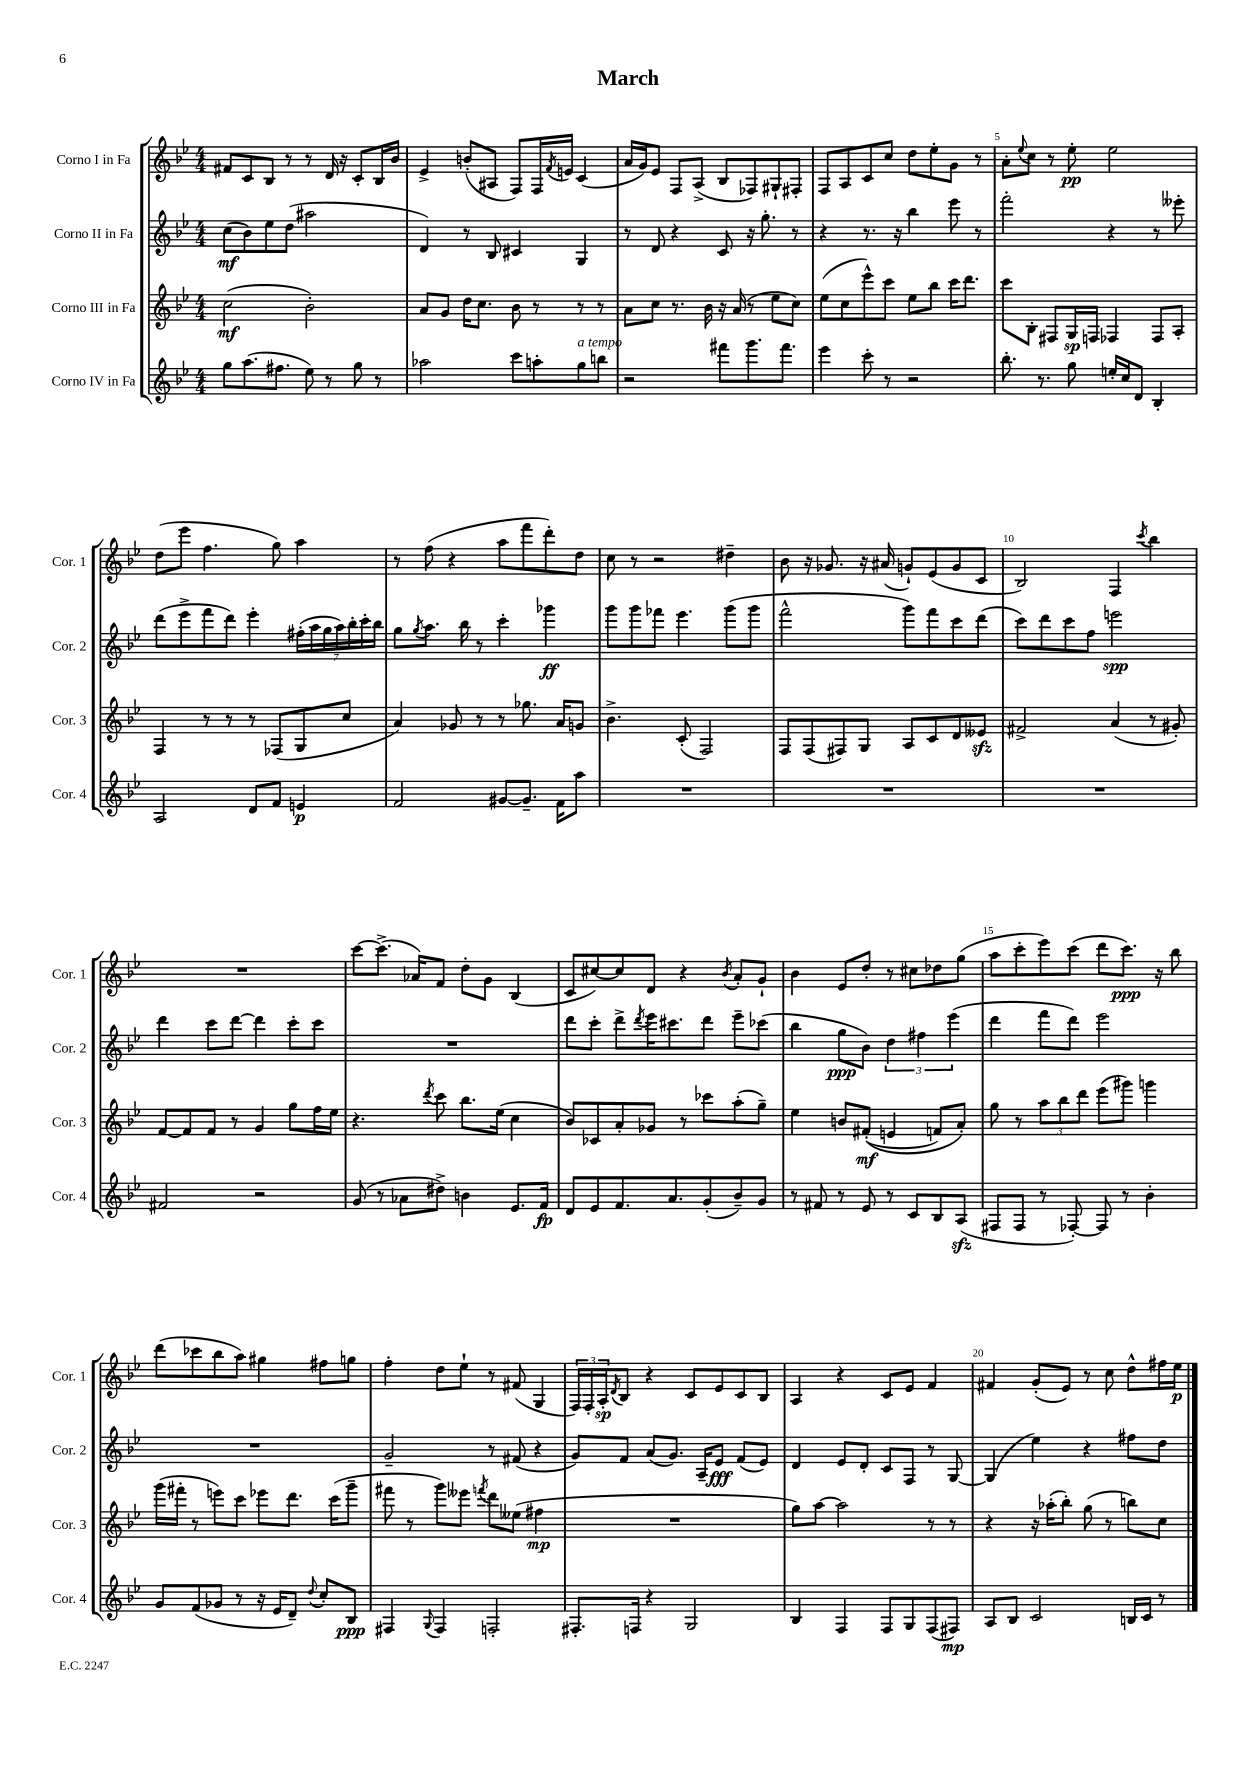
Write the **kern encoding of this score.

**kern	**kern	**kern	**kern
*staff4	*staff3	*staff2	*staff1
*clefG2	*clefG2	*clefG2	*clefG2
*k[b-e-]	*k[b-e-]	*k[b-e-]	*k[b-e-]
*M4/4	*M4/4	*M4/4	*M4/4
8gg\L	(2cc\	(8cc\L	8f#/L
(8.aa\	.	8b-\)	8c/
.	.	8ee-\	8B-/J
8.ff#\J	.	.	.
.	.	(8dd\J	8r
8ee-\)	2b-'\)	2aa#\	8r
8r	.	.	16d/
.	.	.	16r
8gg\	.	.	8c'/L
8r	.	.	16B-/L
.	.	.	16b-/JJ
=	=	=	=
2aa-\	8a/L	4d/)	4e-^/
.	8g/J	.	.
.	16dd\LK	8r	(8b'/L
.	8.cc\J	.	.
.	.	8B-/	8A#/J
8ccc\L	8b-\	4c#/	8F/L)
8aa'\	8r	.	16F/L
.	.	.	8qf/
.	.	.	16e/JJ
8gg\	8r	4G/	(4c/
8bb\J	8r	.	.
=	=	=	=
2r	8a\L	8r	16a/LL
.	.	.	16g/J)
.	8cc\J	8d/	8e-/J
.	8.r	4r	8F/L
.	.	.	(8A^/J
.	16b-\	.	.
8fff#\L	16r	8c/	8B-/L
.	(16a/	.	.
8.ggg\	8r	16r	8F-/)
.	.	8.gg'\	.
.	8ee-\L	.	8G#`/
8.fff#\J	.	.	.
.	8cc\J)	8r	8F#'/J
=	=	=	=
4eee-\	(8ee-\L	4r	8F/L
.	8cc\	.	8A/
8ccc'\	8eee-^^\)	8.r	8c/
8r	8ccc\J	.	8cc/J
.	.	16r	.
2r	8ee-\L	4bb-\	8dd\L
.	8bb-\J	.	8ee-'\
.	16ccc\LK	8eee-\	8g\J
.	8.ddd\J	.	.
.	.	8r	8r
=	=	=	=
8.bb-'\	8ccc\L	2fff'\	8a'\L
.	.	.	8qqee-/
.	8B-'\J	.	8cc\J
8.r	.	.	.
.	8F#/L	.	8r
8gg\	16G/L	.	8ee-'\
.	16F/JJ	.	.
16ee'/LL	4F-/	4r	2ee-\
16cc/J	.	.	.
8d/J	.	.	.
4B-'/	8F-/L	8r	.
.	8A'/J	8eee--'\	.
=	=	=	=
2A/	4F/	(8ddd\L	(8dd\L
.	.	8eee-^\	8eee-\J
.	8r	8fff\	4.ff\
.	8r	8ddd\J)	.
8d/L	8r	4eee-'\	.
8f/J	(8F-/L	.	8gg\)
4e/	8G/	(28ff#'\LL	4aa\
.	.	28aa\	.
.	.	28gg\	.
.	.	28aa\)	.
.	8cc/J	.	.
.	.	28bb-'\	.
.	.	28ccc'\	.
.	.	28bb-\JJ	.
=	=	=	=
2f/	4a/)	8gg\L	8r
.	.	8qgg/	.
.	.	8.aa\J	(8ff\
.	8g-/	.	4r
.	.	16bb-\	.
.	8r	8r	.
[8g#/L	8r	4ccc'\	8aa\L
8.g#~/]J	8.gg-\	.	8fff\
.	.	4ggg-\	8ddd'\)
16f\LK	16a/LK	.	.
8aa\J	8g/J	.	8dd\J
=	=	=	=
1r	4.b-^\	8ggg\L	8cc\
.	.	8ggg\	8r
.	.	8fff-\J	2r
.	(8c'/	4.eee-\	.
.	2F/)	.	.
.	.	(8ggg\L	4dd#~\
.	.	8ggg\J	.
=	=	=	=
1r	8F/L	2fff^^\	8b-\
.	(8F/	.	16r
.	.	.	8.g-/
.	8F#/)	.	.
.	8G/J	.	16r
.	.	.	(16a#/
.	8A/L	8ggg\L)	8g`/L)
.	8c/	8fff\	(8e-/
.	8d/	8ccc\	8g/
.	8e--/J	(8ddd\J	8c/J
=	=	=	=
1r	2f#^/	8ccc\L)	2B-/)
.	.	8ddd\	.
.	.	8ccc\	.
.	.	8ff\J	.
.	(4a/	2eee\	4F/
.	.	.	8qccc/
.	8r	.	4bb-\
.	8g#'/)	.	.
=	=	=	=
2f#/	[8f/L	4ddd\	1r
.	8f/]	.	.
.	8f/J	8ccc\L	.
.	8r	[8ddd\J	.
2r	4g/	4ddd\]	.
.	8gg\L	8ccc'\L	.
.	16ff\L	8ccc\J	.
.	16ee-\JJ	.	.
=	=	=	=
(8g/	4.r	1r	[8ccc\L
8r	.	.	(8.ccc^\]J
8a-\L	.	.	.
.	.	.	16a-/LK)
.	8qddd/	.	.
8dd#^\J)	8ccc\	.	8f/J
4b\	8.bb-\L	.	8dd'\L
.	.	.	8g\J
.	(16ee-\Jk	.	.
8.e-/L	4cc\	.	(4B-/
16f/Jk	.	.	.
=	=	=	=
8d/L	8b-/L)	8ddd\L	8c/L
8e-/	8c-/	8ccc'\J	[8cc#/)
8.f/	8a'/	8ddd^\L	8cc#/]
.	.	8qddd/	.
.	8g-/J	16eee-\K	8d/J
8.a/	.	8.ccc#\	.
.	8r	.	4r
(8g'/	8ccc-\L	8ddd\J	.
.	.	.	8qb-/
8b-~/)	(8aa'\	8eee-~\L	8a'/L
8g/J	8gg~\J)	(8ccc-\J	8g`/J
=	=	=	=
8r	4ee-\	4bb-\	4b-\
8f#/	.	.	.
8r	8b/L	8gg\L	8e-/L
8e-/	&((8f#'/J	8b-\J)	8dd'/J
8r	4e/	6dd\	8r
8c/L	.	.	8cc#\L
.	.	6ff#\	.
8B-/	8f/L)	.	8dd-\
.	.	(6eee-\	.
(8A/J	8a'/J&)	.	(8gg\J
=	=	=	=
8F#/L	8gg\	4ddd\	8aa\L
8F#/J	8r	.	8ccc'\
8r	12aa\L	8fff\L	8eee-\)
.	12bb-\	.	.
[8F-'/)	.	8ddd\J)	(8ccc\J
.	12ddd\J	.	.
8F-/]	(8eee-\L	2eee-\	8ddd\L
8r	8ggg#\J)	.	8.ccc\J)
4b-'\	4ggg\	.	.
.	.	.	16r
.	.	.	8bb-\
=	=	=	=
8g/L	(16ggg\LL	1r	(8ddd\L
.	16fff#'\JJ	.	.
(8f/	8r	.	8ccc-\
8g-/J	8eee\L)	.	8bb-\
8r	8ccc\J	.	8aa\J)
16r	8eee-\L	.	4gg#\
16e-/LK	.	.	.
8d~/J)	8.ddd\J	.	.
8qqdd/	.	.	.
8cc'/L	.	.	8ff#\L
.	(16ccc\LK	.	.
8B-/J	8ggg~\J	.	8gg\J
=	=	=	=
4F#/	8fff#\	2g~/	4ff'\
.	8r	.	.
8qqG/	.	.	.
4F#/	8ggg\L)	.	8dd\L
.	8eee--\J	.	8ee-`\J
.	8qfff/	.	.
2F'/	8ddd\L	8r	8r
.	(8ee--\J	(8f#/	(8f#/
.	4ff#\	4r	4G/
=	=	=	=
8.F#'/L	1r	8g/L)	24F/LL)
.	.	.	24F'/
.	.	.	24A'/J
.	.	.	8qd/
.	.	8f/J	8B-/J
16F/Jk	.	.	.
4r	.	(8a/L	4r
.	.	8.g/J)	.
2G/	.	.	8c/L
.	.	16A~/LK	.
.	.	8e-/J	8e-/
.	.	(8f/L	8c/
.	.	8e-/J)	8B-/J
=	=	=	=
4B-/	8gg\L)	4d/	4A/
.	[8aa\J	.	.
4F/	2aa\]	8e-/L	4r
.	.	8d'/J	.
8F/L	.	8c/L	8c/L
8G/	.	8F/J	8e-/J
(8F/	8r	8r	4f/
8F#/J)	8r	[8G/	.
=	=	=	=
8A/L	4r	(4G/]	4f#/
8B-/J	.	.	.
2c/	16r	4ee-\)	(8g'/L
.	(16aa-'\LK	.	.
.	8bb-'\J)	.	8e-/J)
.	(8gg\	4r	8r
.	8r	.	8cc\
16B/LL	8bb\L)	8ff#\L	8dd^^\L
16c/JJ	.	.	.
8r	8cc\J	8dd\J	16ff#\L
.	.	.	16ee-\JJ
==	==	==	==
*-	*-	*-	*-
